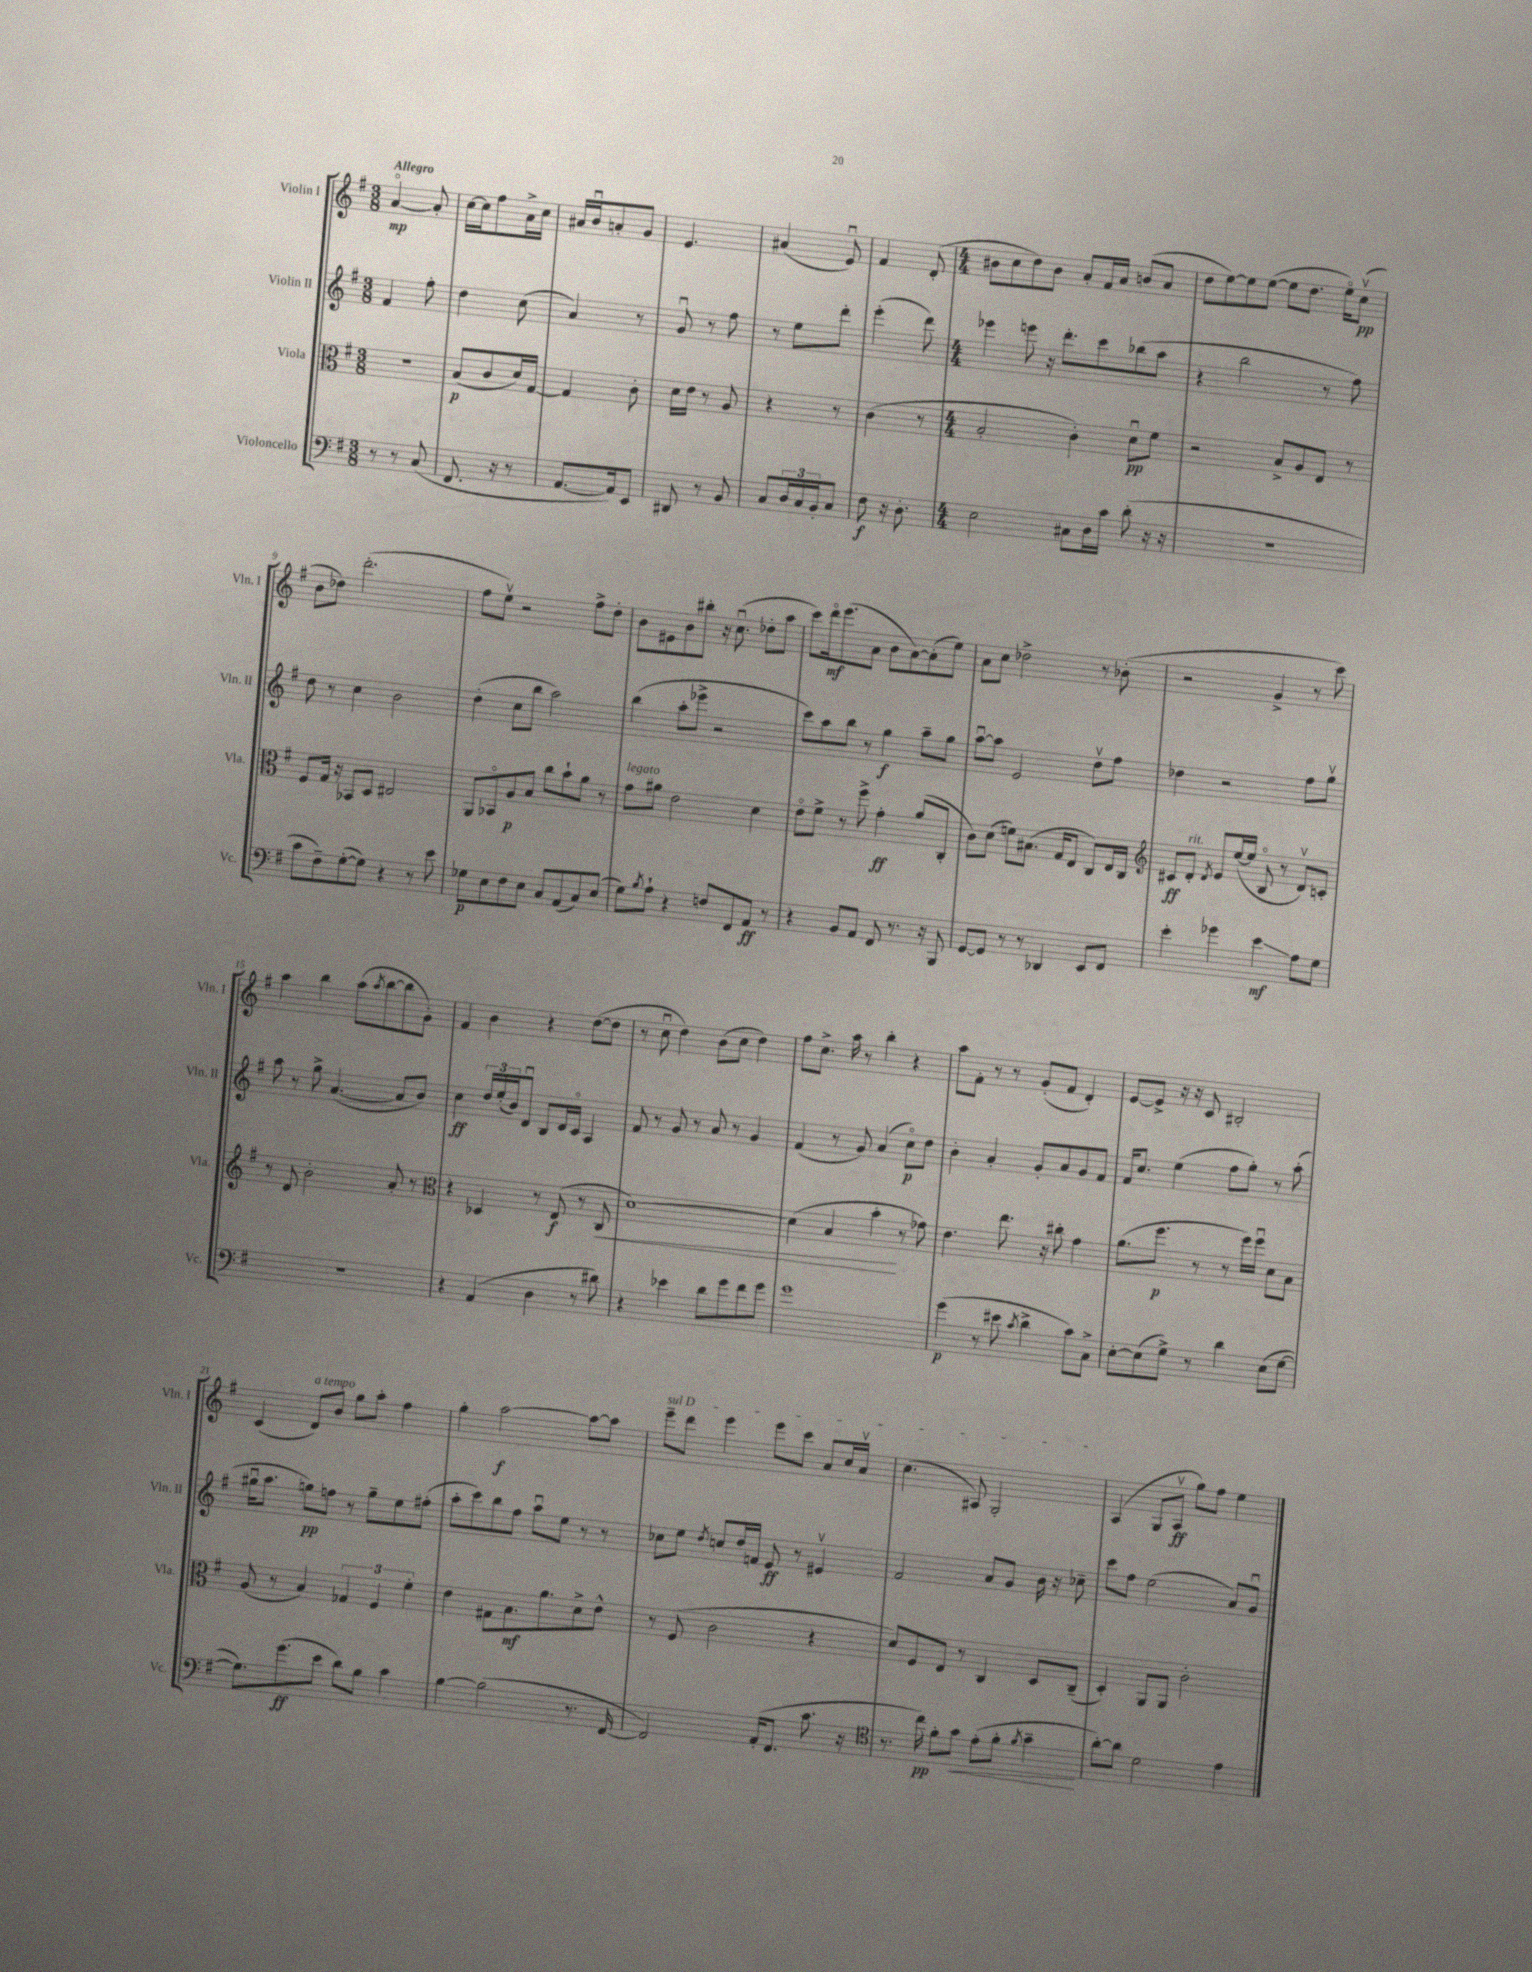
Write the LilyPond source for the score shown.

<<
\new StaffGroup <<
\new Staff = "s0" \with { instrumentName = "Violin I" shortInstrumentName = "Vln. I" } {
    \clef treble \key g \major \numericTimeSignature \time 3/8 \tempo "Allegro"
    a'4~\flageolet\mp a'8-. |
    c''16~ c''16 fis''8 a'16-> c''16 |
    ais'16 b'16\downbow a'8-. g'8 |
    e'4. |
    ais'4( e'8\downbow) |
    fis'4 d'8-.( |
    \numericTimeSignature \time 4/4 bis'8 c''8 d''8) bis'8 a'8-. fis'16 a'16 b'8( a'8 |
    d''8 e''8~) e''8 e''8~( e''8 d''8. e''16\flageolet) c''8\upbow\pp( |
    b'8 des''8) d'''2.-.( |
    fis''8 e''8\upbow) r2 fis''8-> d''8-. |
    b'8 eis'8 b'8 bis''8-. r16 c''8.\downbow( des''8-. a''8 |
    c'''8) d'''16\flageolet\mf e'''8.( a'8 b'8 a'8~) a'8-.( e''8) |
    a'8 c''8 des''2-> r8 bes'8-.( |
    r2 g'4-> r8 c'''8) |
    a''4 b''4 a''8( \acciaccatura { a''8 } b''8~ b''8 g'8-.) |
    fis'4 b'4 r4 d''8~( d''8 |
    r8 c''8\downbow d''4) b'8( c''8 d''4) |
    fis''8 c''8.-> a''16 r8 b''4-. r4 |
    a''8 fis'8-. r8 r8 g'8-.( fis'8 d'4-.) |
    e'8~ e'8-> r16 r16 c'8 bis2-. |
    c'4( d'8^\markup { \italic "a tempo" }) b'8 g''8 a''8-. fis''4 |
    g''4-. a''2~\f a''8~ a''8 |
    \once \override TextSpanner.bound-details.left.text = \markup { \italic "sul D" } e'''8--\startTextSpan d'''8 e'''4 e'''8 c'''8 a'8 c''16 a'16\upbow |
    c''4.( ais8) g2-.\stopTextSpan |
    a4( g8 a8\upbow\ff g''8) fis''8 e''4 \bar "|." |
}
\new Staff = "s1" \with { instrumentName = "Violin II" shortInstrumentName = "Vln. II" } {
    \clef treble \key g \major \numericTimeSignature \time 3/8
    fis'4 fis''8-. |
    d''4 c''8( |
    a'4) r8 |
    g'8\downbow r8 fis''8 |
    r8 e''8 d'''8-. |
    e'''4-.( d'''8) |
    \numericTimeSignature \time 4/4 ees'''4 e'''8 r16 d'''8.-. c'''8 bes''8( a''8 |
    r4 b''2 r8 fis''8) |
    d''8 r8 c''4 b'2 |
    d''4-.( c''8 b''8 a''2) |
    b''4( a''8-. ees'''8-> r2 |
    c'''8) a''8 b''8 r8 g''4\f a''8-- g''8 |
    a''8~\downbow a''8 e'2 d''8\upbow fis''8 |
    des''4 r2 fis''8 g''8\upbow |
    a''8 r8 g''8-> a'4.~( a'8 b'8) |
    c''4\ff \tuplet 3/2 { d''16 e''16-.( b'16) } d'8\downbow b8 d'16 c'16\flageolet a4 |
    fis'8 r8 g'8 r8 a'8 r8 g'4 |
    fis'4( r8 g'8) a'4( c''8\flageolet\p) d''8 |
    b'4-. a'4-. g'8-. a'8 g'8 fis'8 |
    fis'16 c''8. e''4( fis''8 g''8-.) r8 a''8-.( |
    gis''16\downbow a''8. g''8\pp) f''8 r8 g''8-- e''8 fis''8-.( |
    a''8-. c'''8) b''8 fis''8 a''8\downbow e''8 r8 r8 |
    ces''8 e''8 \acciaccatura { d''8 } c''8 d''16 f'16 e'8\ff r8 eis'4\upbow |
    fis'2 a'8 g'8 b'16 r16 ces''8-- |
    c'''8 fis''8 e''2( a'8) g'8\downbow \bar "|." |
}
\new Staff = "s2" \with { instrumentName = "Viola" shortInstrumentName = "Vla." } {
    \clef alto \key g \major \numericTimeSignature \time 3/8
    R4. |
    b8\p( c'8 d'16) g16~ |
    g4 c'8-. |
    d'16 e'16 r8 a8 |
    r4 r8 |
    c'4( r8 |
    \numericTimeSignature \time 4/4 b2-. c'4-.) d'8\downbow\pp fis'8 |
    r2 b8-> a8 e8 r8 |
    fis8 g16 r16 bes,8 d8 eis2 |
    a,8 bes,8\flageolet a8\p b8 c''8 b'8-! a'8 r8 |
    g'8^\markup { \italic "legato" } ais'8 e'2 d'4 |
    e'8\flageolet fis'8-> r8 fis''8-> g'4-.\ff a'8( c8-. |
    c'8) d'8( f'8) bis8.( g16 e8 c8) e16 c16 |
    \clef treble cis'8\ff d'8-.^\markup { \italic "rit." } \acciaccatura { d'8 } e'8 e''16~( e''16 b8\flageolet r8 d'8\upbow) c'8-. |
    r8 d'8 b'2-. a'8-. r8 |
    \clef alto r4 des4 r8 e8\f( r8 c8\< |
    d'1~) |
    d'4( b4 b'4-.\! r8 ges'8) |
    e'4. e''8. r16 cis''8-. g'4 |
    a'8.( fis''8.\p r8 r8 fis''16) fis''16\downbow d'8 b8 |
    a8( r8 b4) \tuplet 3/2 { ges4 fis4 fis'4-. } |
    e'4 gis8 b8.\mf a'8. d'8-> e'8-^ |
    r8 fis8( c'2 r4 |
    d'8) fis8 e8 r8 c4 d8 c8--( |
    d4-.) a,8 a,8 c'2-. \bar "|." |
}
\new Staff = "s3" \with { instrumentName = "Violoncello" shortInstrumentName = "Vc." } {
    \clef bass \key g \major \numericTimeSignature \time 3/8
    r8 r8 c8( |
    fis,8. r16 r8 |
    a,8.~ a,16) e,8 |
    dis,8 r8 b,8 |
    c8 \tuplet 3/2 { d16 c16 b,16-. } c8 |
    fis8\f r16 d8.-. |
    \numericTimeSignature \time 4/4 e2 cis8 d16 c'16 d'8-.( r16 r16 |
    R1 |
    c'8 fis8--) g8~-.( g8) r4 r8 e'8 |
    ges8\p e8 fis8 e8 c8 a,8( c8) e8( |
    g8) \acciaccatura { b8 } a8-! r4 f8 fis,8 a,8\ff r8 |
    r4 b,8 a,8 fis,8 r8. r16 b,,8 |
    g,8~ g,8 r8 r8 des,4 e,8 fis,8 |
    e'4-. ges'4 e'4\glissando\mf a8 g8 |
    R1 |
    r4 a,4( d4 r8 dis'8) |
    r4 ees'4 d'8 g'8 fis'8 g'8 |
    g'1 |
    g'4\p( r8 eis'8 \acciaccatura { c'8 } d'4-> c'8) c8-> |
    e8~-. e8( g8->) r8 d'4 e8( g8~ |
    g8.) g'8.\ff( e'8 d'8) b8 c'4 |
    b4~ b2( r8. fis,16~ |
    fis,2) a,16-.( fis,8. c'8. r16 |
    \clef tenor r8. c''16\pp) fis'8-. g'8\< e'8-.( fis'8-. \acciaccatura { fis'8 } g'4--\! |
    a'8~-.) a'8 d'2 e'4 \bar "|." |
}
>>
>>
